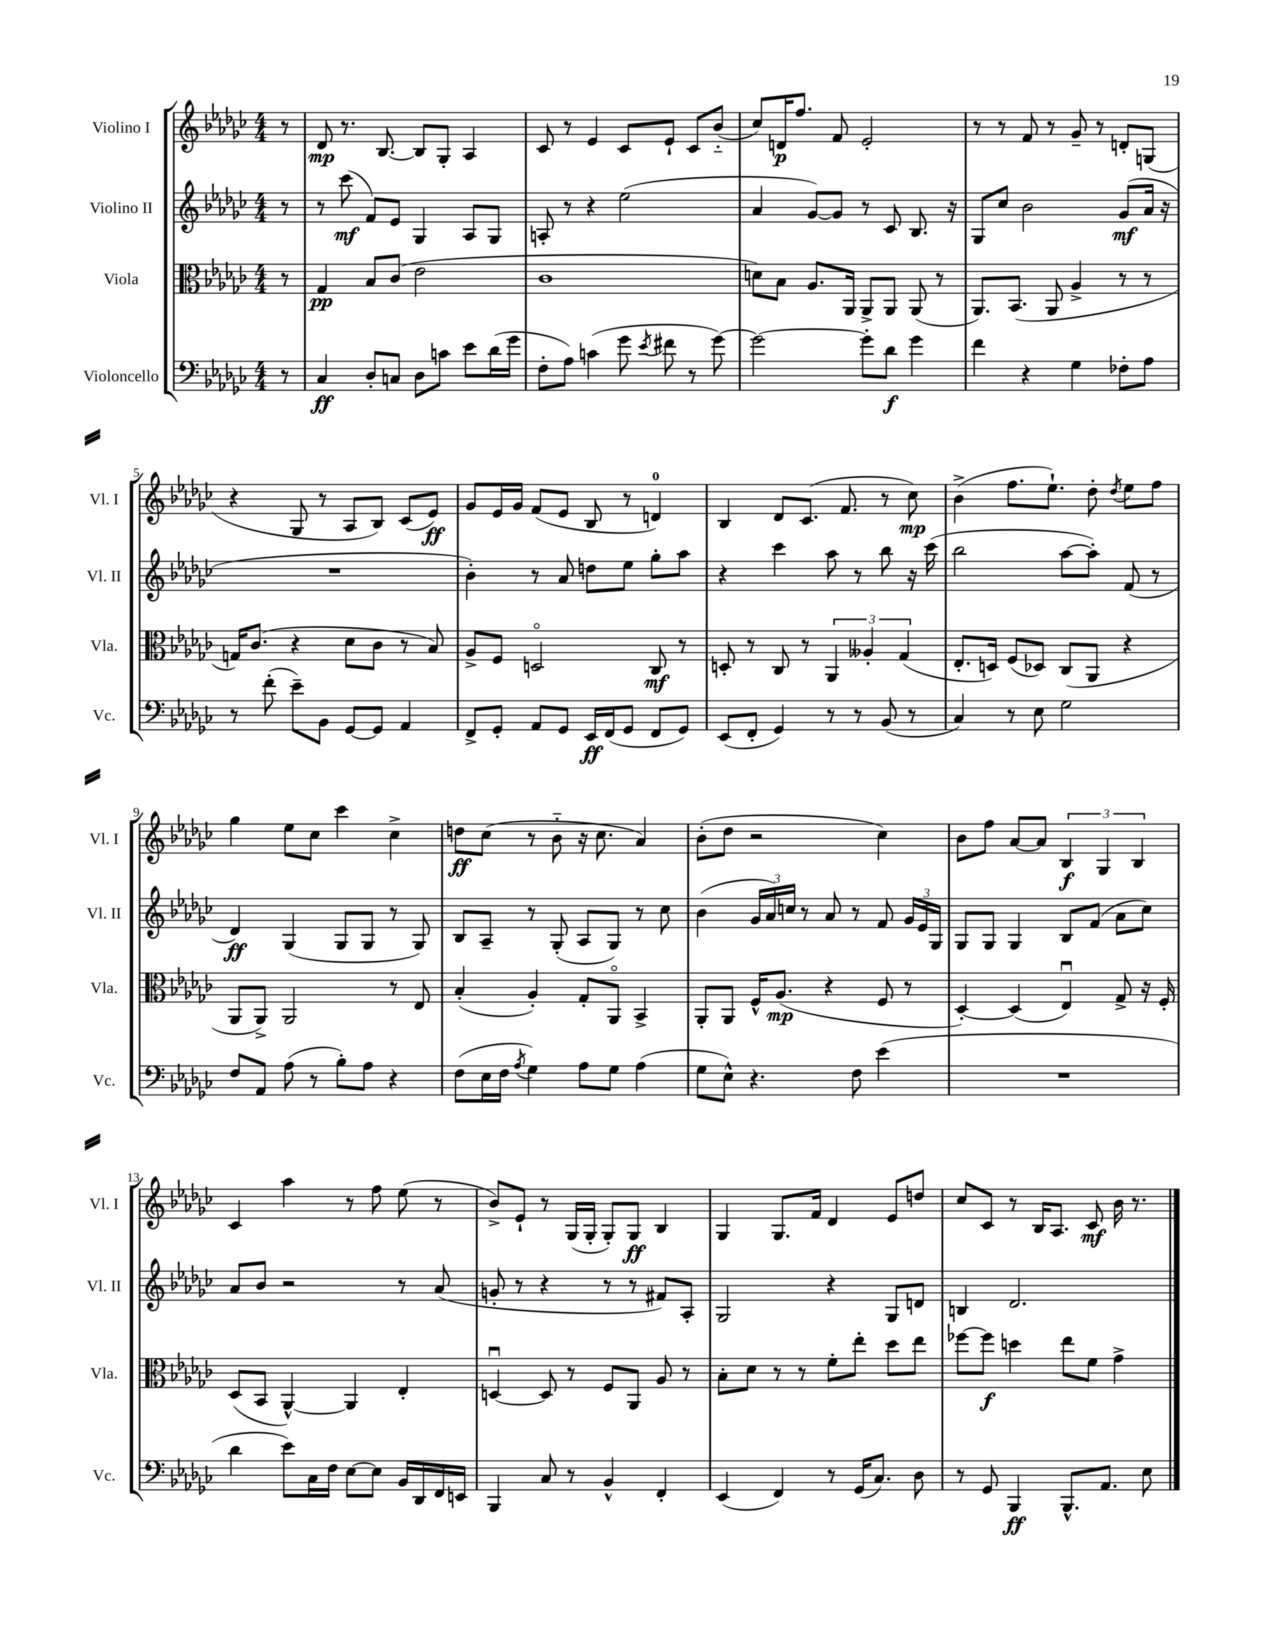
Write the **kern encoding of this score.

**kern	**kern	**kern	**kern
*staff4	*staff3	*staff2	*staff1
*clefF4	*clefC3	*clefG2	*clefG2
*k[b-e-a-d-g-c-]	*k[b-e-a-d-g-c-]	*k[b-e-a-d-g-c-]	*k[b-e-a-d-g-c-]
*M4/4	*M4/4	*M4/4	*M4/4
8r	8r	8r	8r
=	=	=	=
4C-	4G-	8r	8d-
.	.	(8ccc-	8.r
8D-'	8B-	8f)	.
.	.	.	[8.B-
8C	(8c-	8e-	.
8D-	2e-	4G-	8B-]
8c	.	.	8G-'
8e-	.	8A-	4A-
(16d-	.	8G-	.
16g-	.	.	.
=	=	=	=
8F'	1c-	8A'	8c-
8A-)	.	8r	8r
(4c	.	4r	4e-
8g-	.	(2ee-	8c-
8qe-	.	.	.
8f#	.	.	8e-`
8r	.	.	8c-
[8g-)	.	.	(8b-'~
=	=	=	=
2g-_	8d)	4a-	8cc-)
.	8B-	.	16d
.	.	.	8.ff
.	8.A-	[8g-)	.
.	.	8g-]	8f
.	16AA-	.	.
8g-']	8AA-^	8r	2e-'
8d-	8AA-	8c-	.
4g-	(8AA-	8.B-	.
.	8r	.	.
.	.	16r	.
=	=	=	=
4f	8.AA-)	8G-	8r
.	.	8cc-	8r
.	(8.BB-	.	.
4r	.	2b-	8f
.	8AA-	.	8r
4G-	4A-^	.	8g-~
.	.	.	8r
8F-'	8r	(8g-	8d'
8A-	8r	16a-	(8G
.	.	16r	.
=	=	=	=
8r	16G)	1r	4r
.	(8.c-	.	.
(8f'	.	.	.
8e-~)	4r	.	8G-
8BB-	.	.	8r
[8GG-	8d-	.	8A-
8GG-]	8c-	.	8B-)
4AA-	8r	.	(8c-
.	8B-)	.	8e-)
=	=	=	=
8FF^	8A-^	4b-')	8g-
8GG-'	8F	.	16e-
.	.	.	16g-
8AA-	2Do	8r	(8f
8GG-	.	8a-	8e-
16EE-	.	8dd	8B-
(16FF	.	.	.
8GG-	.	8ee-	8r
8FF	8C-	8gg-'	4d)
8GG-)	8r	8aa-	.
=	=	=	=
(8EE-	8D'	4r	4B-
8FF'	8r	.	.
4GG-)	8C-	4ccc-	8d-
.	8r	.	(8.c-
8r	6AA-	8aa-	.
.	.	.	8.f
8r	.	8r	.
.	6A--'	.	.
(8BB-	.	8bb-	8r
.	(6G-	.	.
8r	.	16r	8cc-)
.	.	(16ccc-	.
=	=	=	=
4C-)	8.E-'	2bb-	(4b-^
.	16D)	.	.
8r	(8F	.	8.ff
8E-	8D-)	.	.
.	.	.	8.ee-`)
2G-	(8C-	[8aa-	.
.	8AA-	8aa-'])	8dd-'
.	.	.	8qdd-
.	4r	(8f	8ee-
.	.	8r	8ff
=	=	=	=
8F	8AA-	4d-)	4gg-
8AA-	8AA-^)	.	.
(8A-	2AA-	(4G-	8ee-
8r	.	.	8cc-
8B-')	.	8G-	4ccc-
8A-	.	8G-	.
4r	8r	8r	4cc-^
.	8E-	8G-)	.
=	=	=	=
(8F	(4B-'	8B-	8dd
16E-	.	8A-~	(8cc-
16F	.	.	.
8qA-	.	.	.
4G-)	4A-')	8r	8r
.	.	(8G-'	8b-'~
8A-	8G-'	8A-	16r
.	.	.	8.cc-
8G-	8AA-o	8G-)	.
(4A-	4BB-^	8r	4a-)
.	.	8cc-	.
=	=	=	=
8G-	8AA-'	(4b-	(8b-'
8E-^^)	8AA-	.	8dd-
4.r	16F^^	24g-	2r
.	.	24a-)	.
.	(8.A-	.	.
.	.	24cc	.
.	.	8r	.
.	4r	8a-	.
8F	.	8r	.
(4e-	8F	8f	4cc-)
.	8r	24g-	.
.	.	24e-	.
.	.	24G-	.
=	=	=	=
1r	[4D-')	8G-	8b-
.	.	8G-	8ff
.	(4D-]	4G-	[8a-
.	.	.	8a-]
.	4E-u)	8B-	6B-
.	.	(8f	.
.	.	.	6G-
.	8G-^	8a-	.
.	.	.	6B-
.	16r	8cc-)	.
.	16F'	.	.
=	=	=	=
4d-	(8D-	8a-	4c-
.	8BB-	8b-	.
8e-)	[4AA-^^)	2r	4aa-
16C-	.	.	.
16F	.	.	.
[8E-	4AA-]	.	8r
8E-]	.	.	8ff
16BB-	4E-'	8r	(8ee-
16DD-	.	.	.
16FF	.	(8a-	8r
16EE	.	.	.
=	=	=	=
4BBB-	[4Du	8g'	8b-^)
.	.	8r	8e-`
8C-	8D]	4r	8r
8r	8r	.	(16G-
.	.	.	16G-'
4BB-^^	8F	8r	8G-')
.	8AA-	8r	8G-
4FF'	8A-	8f#)	4B-
.	8r	8A-'	.
=	=	=	=
(4EE-	8B-'	2G-	4G-
.	8d-	.	.
4FF)	8r	.	8.G-
.	8r	.	.
.	.	.	16f
8r	8f'	4r	4d-
(16GG-	8ee-'	.	.
8.C-)	.	.	.
.	8dd-	8G-	8e-
8D-	8ee-	8d	8dd
=	=	=	=
8r	[8ff-	4B	8cc-
8GG-	8ff-]	.	8c-
4BBB-	4dd	2.d-	8r
.	.	.	16B-
.	.	.	8.A-
8.BBB-^^	8ee-	.	.
.	8f	.	8c-
8.AA-	.	.	.
.	4g-^	.	16b-
.	.	.	8.r
8E-	.	.	.
==	==	==	==
*-	*-	*-	*-
